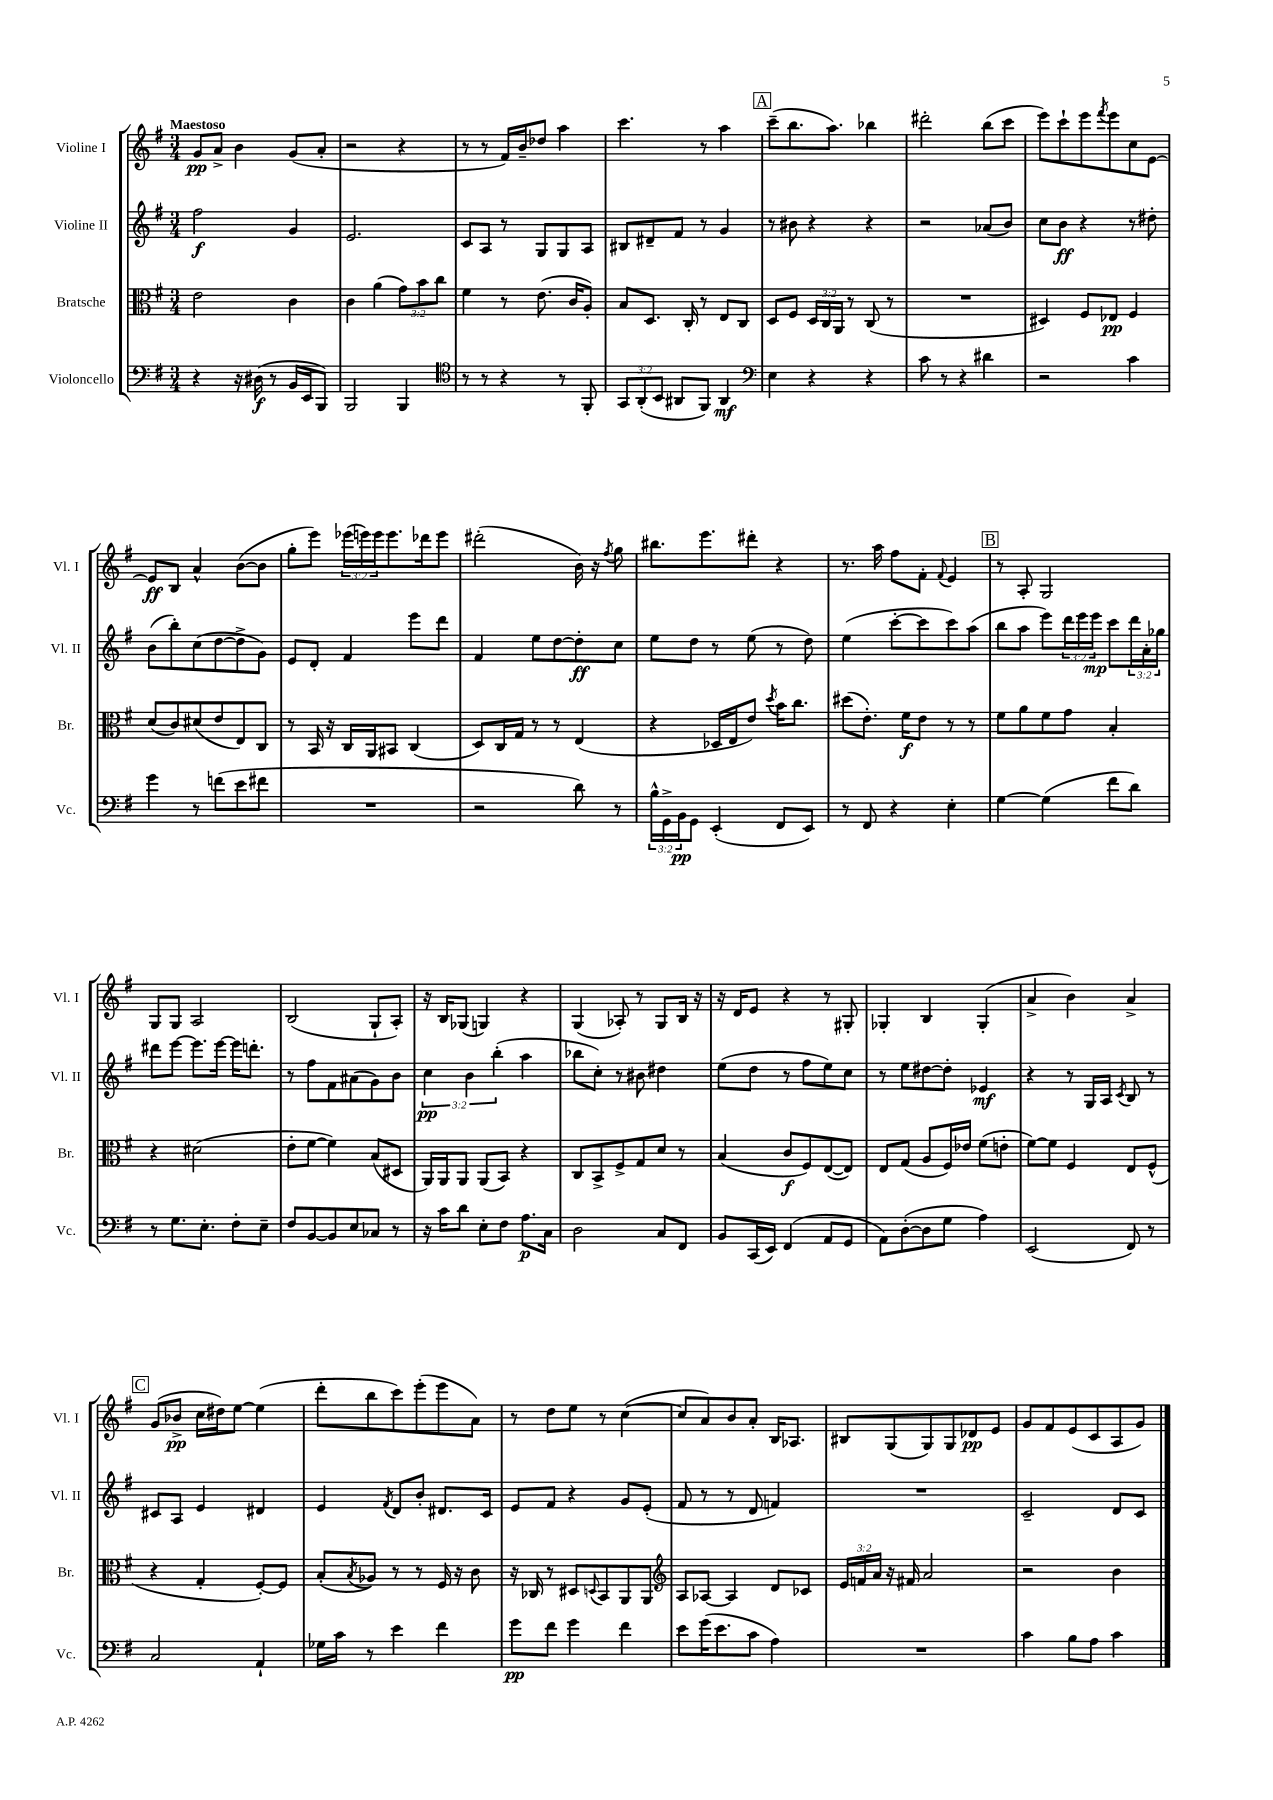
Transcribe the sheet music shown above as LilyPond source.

<<
\new StaffGroup <<
\new Staff = "s0" \with { instrumentName = "Violine I" shortInstrumentName = "Vl. I" } {
    \clef treble \key g \major \numericTimeSignature \time 3/4 \override Staff.TupletNumber.text = #tuplet-number::calc-fraction-text \tempo "Maestoso"
    g'8\pp a'8-> b'4 g'8( a'8-. |
    r2 r4 |
    r8 r8 fis'16) b'16-- des''8 a''4 |
    c'''4. r8 a''4 |
    \mark \markup { \box "A" } c'''8--( b''8. a''8.) bes''4 |
    dis'''2-. b''8( c'''8 |
    e'''8) c'''8-! e'''8 \acciaccatura { fis'''8 } e'''8 c''8 e'8~ |
    e'8\ff b8 a'4-^ b'8~( b'8 |
    g''8-. e'''8) \tuplet 3/2 { ees'''16( e'''16) e'''16 } e'''8. des'''16 e'''8 |
    dis'''2-.( b'16) r16 \acciaccatura { fis''8 } g''8 |
    bis''8. e'''8. dis'''8-. r4 |
    r8. a''16 fis''8 fis'8-. \appoggiatura { fis'8 } e'4 |
    \mark \markup { \box "B" } r8 a8-. g2 |
    g8 g8 a2 |
    b2( g8-! a8-.) |
    r16 b16 ges8( g4) r4 |
    g4( aes8-.) r8 g8 b16 r16 |
    r16 d'16 e'8 r4 r8 gis8-. |
    ges4-. b4 ges4-.( |
    a'4-> b'4) a'4-> |
    \mark \markup { \box "C" } g'8( bes'8->\pp c''16 dis''16) e''8~ e''4( |
    d'''8-. b''8 c'''8) e'''8-.( e'''8 a'8) |
    r8 d''8 e''8 r8 c''4~( |
    c''8 a'8) b'8 a'8-. b16 aes8. |
    bis8 g8( g8) g8 des'8\pp e'8 |
    g'8 fis'8 e'8( c'8 a8 g'8) \bar "|." |
}
\new Staff = "s1" \with { instrumentName = "Violine II" shortInstrumentName = "Vl. II" } {
    \clef treble \key g \major \numericTimeSignature \time 3/4 \override Staff.TupletNumber.text = #tuplet-number::calc-fraction-text
    fis''2\f g'4 |
    e'2. |
    c'8 a8 r8 g8 g8 a8 |
    bis8 dis'8-- fis'8 r8 g'4 |
    \mark \markup { \box "A" } r8 bis'8 r4 r4 |
    r2 aes'8( b'8) |
    c''8 b'8\ff r4 r8 dis''8-. |
    b'8( b''8-.) c''8( d''8~ d''8-> g'8) |
    e'8 d'8-. fis'4 e'''8 d'''8 |
    fis'4 e''8 d''8~ d''8-.\ff c''8 |
    e''8 d''8 r8 e''8( r8 d''8) |
    e''4( c'''8~-. c'''8 c'''8) a''8( |
    \mark \markup { \box "B" } b''8 a''8 e'''8) \tuplet 3/2 { d'''16 e'''16 e'''16\mp } c'''8 \tuplet 3/2 { d'''16 a'16-. ges''16 } |
    dis'''8 e'''8~ e'''8. e'''16~ e'''16 d'''8.-. |
    r8 fis''8 fis'8 ais'8( g'8) b'8 |
    \tuplet 3/2 { c''4\pp b'4 b''4-.( } a''4 |
    bes''8 c''8-.) r8 bis'8 dis''4 |
    e''8( d''8 r8 fis''8 e''8) c''8 |
    r8 e''8 dis''8~ dis''8-. ees'4\mf |
    r4 r8 g16 a16 \acciaccatura { c'8 } b8 r8 |
    \mark \markup { \box "C" } cis'8 a8 e'4 dis'4 |
    e'4 \acciaccatura { fis'8 } d'8 b'8-. dis'8. c'16 |
    e'8 fis'8 r4 g'8 e'8-.( |
    fis'8 r8 r8 d'8 f'4) |
    R2. |
    c'2-- d'8 c'8 \bar "|." |
}
\new Staff = "s2" \with { instrumentName = "Bratsche" shortInstrumentName = "Br." } {
    \clef alto \key g \major \numericTimeSignature \time 3/4 \override Staff.TupletNumber.text = #tuplet-number::calc-fraction-text
    e'2 c'4 |
    c'4 a'4( \tuplet 3/2 { g'8) b'8 c''8 } |
    fis'4 r8 e'8.( c'16 a8-.) |
    b8 d8. c16-. r8 e8 c8 |
    \mark \markup { \box "A" } d8 fis8 \tuplet 3/2 { d16 c16 a,16 } r8 c8( r8 |
    R2. |
    dis4) fis8 ees8\pp fis4 |
    d'8( c'8) dis'8( e'8 e8) c8 |
    r8 b,16 r16 c16 a,16 bis,8 c4( |
    d8) c16 g16 r8 r8 e4( |
    r4 des16 e16 e'8) \acciaccatura { d''8 } b'16 c''8. |
    dis''8( e'8.-.) fis'16\f e'8 r8 r8 |
    \mark \markup { \box "B" } fis'8 a'8 fis'8 g'8 b4-. |
    r4 dis'2( |
    e'8-. fis'8~ fis'4) b8( dis8 |
    a,16) a,16 a,8 a,8( b,8) r4 |
    c8 b,8-> fis8-> g8 d'8 r8 |
    b4( c'8\f fis8) e8~( e8) |
    e8 g8( a8 fis16) ees'16 fis'8( e'8-. |
    fis'8~) fis'8 fis4 e8 fis8-^( |
    \mark \markup { \box "C" } r4 g4-. fis8~-.) fis8 |
    b8-.( \acciaccatura { b8 } aes8) r8 r8 fis16 r16 c'8 |
    r16 ces16 r8 dis8 \appoggiatura { d8 } b,8 a,8 a,8 |
    \clef treble a8 aes8~ aes4 d'8 ces'8 |
    \tuplet 3/2 { e'16 f'16 a'16 } r16 fis'16 a'2 |
    r2 b'4 \bar "|." |
}
\new Staff = "s3" \with { instrumentName = "Violoncello" shortInstrumentName = "Vc." } {
    \clef bass \key g \major \numericTimeSignature \time 3/4 \override Staff.TupletNumber.text = #tuplet-number::calc-fraction-text
    r4 r16 dis16\f( r8 b,16 e,16 b,,8) |
    b,,2 b,,4 |
    \clef tenor r8 r8 r4 r8 fis,8-. |
    \tuplet 3/2 { g,8 a,8-.( b,8 } ais,8 fis,8) ais,4\mf |
    \mark \markup { \box "A" } \clef bass e4 r4 r4 |
    c'8 r8 r4 dis'4 |
    r2 c'4 |
    g'4 r8 f'8( e'8 fis'8 |
    R2. |
    r2 d'8) r8 |
    \tuplet 3/2 { b16-^ g,16-> b,16\pp } g,8 e,4-.( fis,8 e,8) |
    r8 fis,8 r4 e4-. |
    \mark \markup { \box "B" } g4~ g4( fis'8 d'8) |
    r8 g8. e8.-. fis8-. e8-- |
    fis8 b,8~ b,8 e8 ces8 r8 |
    r16 c'16 d'8 e8-. fis8 a8.\p c16 |
    d2 c8 fis,8 |
    b,8 c,16( e,16) fis,4( a,8 g,8 |
    a,8) d8~-.( d8 g8 a4) |
    e,2( fis,8) r8 |
    \mark \markup { \box "C" } c2 a,4-! |
    ges16 c'16 r8 e'4 fis'4 |
    g'8\pp fis'8 g'4 fis'4 |
    e'8 g'16( e'8. c'8 a4) |
    R2. |
    c'4 b8 a8 c'4 \bar "|." |
}
>>
>>
\layout { \context { \Score \remove "Bar_number_engraver" } }
